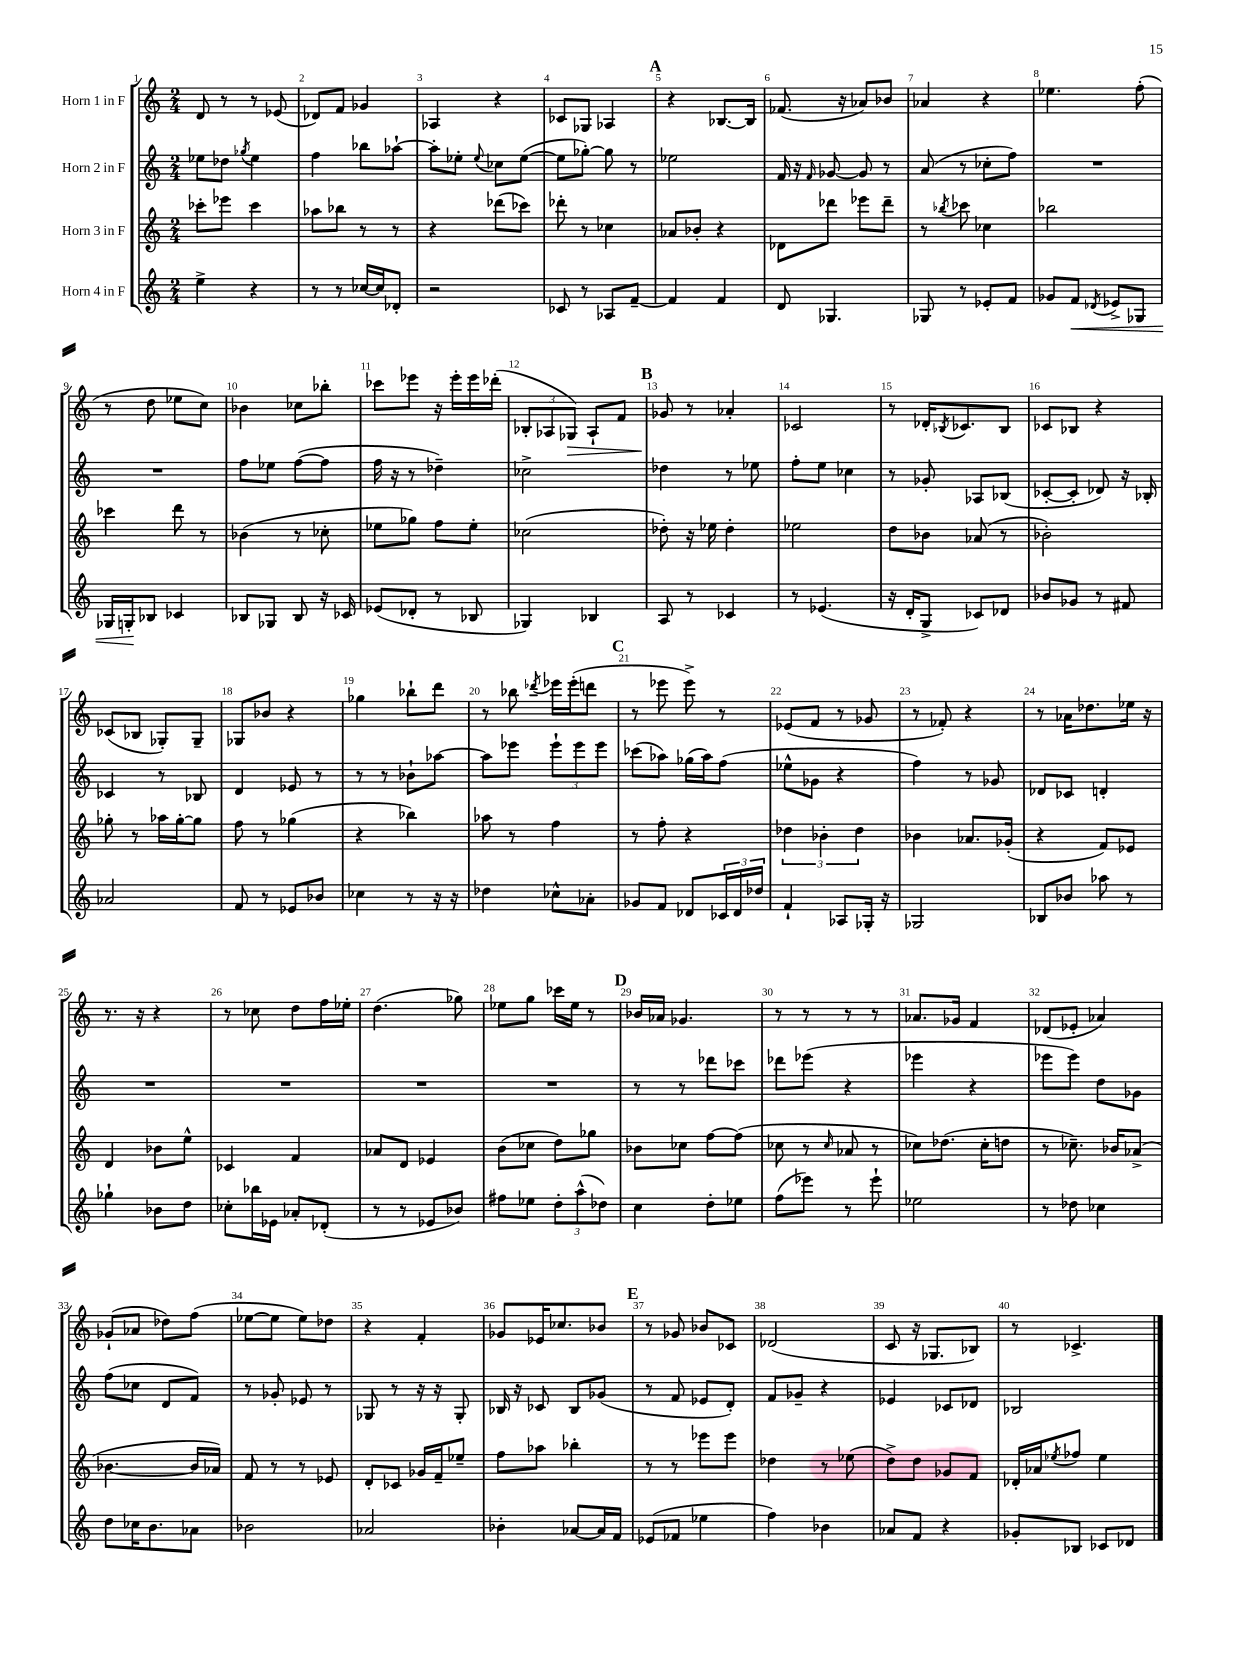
<<
\new StaffGroup <<
\new Staff = "s0" \with { instrumentName = "Horn 1 in F" } {
    \clef treble \key c \major \numericTimeSignature \time 2/4
    d'8 r8 r8 ees'8( |
    des'8) f'8 ges'4 |
    aes4 r4 |
    ces'8 ges8 aes4 |
    \mark \markup { \bold "A" } r4 bes8.~ bes16 |
    fes'8.( r16 aes'8) bes'8 |
    aes'4 r4 |
    ees''4. f''8-.( |
    r8 d''8 ees''8 c''8) |
    bes'4 ces''8 bes''8-. |
    ces'''8 ees'''8 r16 ees'''16-. ees'''16 des'''16-.( |
    \tuplet 3/2 { bes8-. aes8 ges8\>) } aes8-! f'8 |
    \mark \markup { \bold "B" } ges'8\! r8 aes'4-. |
    ces'2 |
    r8 des'16-. \acciaccatura { bes8 } ces'8. bes8 |
    ces'8 bes8 r4 |
    ces'8( bes8 ges8-.) ges8-- |
    ges8 bes'8 r4 |
    ges''4 bes''8-! d'''8 |
    r8 bes''8 \acciaccatura { des'''8 } ees'''16 ees'''16-.( d'''8 |
    \mark \markup { \bold "C" } r8 ees'''8 ees'''8->) r8 |
    ees'8( f'8 r8 ges'8 |
    r8 fes'8-.) r4 |
    r8 aes'16 des''8. ees''16 r16 |
    r8. r16 r4 |
    r8 ces''8 d''8 f''16 ees''16-. |
    d''4.( ges''8) |
    ees''8 g''8 ces'''16 ees''16 r8 |
    \mark \markup { \bold "D" } bes'16 aes'16 ges'4. |
    r8 r8 r8 r8 |
    aes'8. ges'16 f'4 |
    des'8( ees'8-. aes'4) |
    ges'8-!( aes'8 des''8) f''8( |
    ees''8~ ees''8 ees''8) des''8 |
    r4 f'4-. |
    ges'8 ees'16 ces''8. bes'8 |
    \mark \markup { \bold "E" } r8 ges'8 bes'8 ces'8 |
    des'2( |
    c'8 r16 ges8. bes8) |
    r8 ces'4.-> \bar "|." |
}
\new Staff = "s1" \with { instrumentName = "Horn 2 in F" } {
    \clef treble \key c \major \numericTimeSignature \time 2/4
    ees''8 des''8 \acciaccatura { ges''8 } ees''4 |
    f''4 bes''8 aes''8~-! |
    aes''8-. ees''8-. \appoggiatura { ees''8 } ces''8 ees''8~( |
    ees''8 ges''8~-.) ges''8 r8 |
    \mark \markup { \bold "A" } ees''2 |
    f'16 r16 \grace { f'16 } ges'8~ ges'8 r8 |
    a'8( r8 ces''8-. f''8) |
    R2 |
    R2 |
    f''8 ees''8 f''8~( f''8 |
    f''16 r16 r8 des''4--) |
    ces''2-> |
    \mark \markup { \bold "B" } des''4 r8 ees''8 |
    f''8-. e''8 ces''4 |
    r8 ges'8-. aes8 bes8( |
    ces'8~-. ces'8-. des'8) r16 bes16-. |
    ces'4 r8 bes8 |
    d'4 ees'8 r8 |
    r8 r8 bes'8-! aes''8~ |
    aes''8 ees'''8 \tuplet 3/2 { ees'''8-! ees'''8 ees'''8 } |
    \mark \markup { \bold "C" } ces'''8( aes''8) ges''16( aes''16) f''8( |
    ees''8-^ ges'8 r4 |
    f''4) r8 ges'8 |
    des'8 ces'8 d'4-. |
    R2 |
    R2 |
    R2 |
    R2 |
    \mark \markup { \bold "D" } r8 r8 des'''8 ces'''8 |
    des'''8 ees'''8( r4 |
    ees'''4 r4 |
    ees'''8 ees'''8) d''8 ges'8 |
    f''8( ces''8 d'8 f'8) |
    r8 ges'8-. ees'8 r8 |
    ges8 r8 r16 r16 ges8-. |
    bes16 r16 ces'8 bes8 ges'8( |
    \mark \markup { \bold "E" } r8 f'8 ees'8 d'8-.) |
    f'8 ges'8-- r4 |
    ees'4 ces'8 des'8 |
    bes2 \bar "|." |
}
\new Staff = "s2" \with { instrumentName = "Horn 3 in F" } {
    \clef treble \key c \major \numericTimeSignature \time 2/4
    ces'''8-. ees'''8 ces'''4 |
    aes''8 bes''8 r8 r8 |
    r4 des'''8( ces'''8) |
    des'''8-. r8 ces''4 |
    \mark \markup { \bold "A" } aes'8 bes'8-. r4 |
    des'8 des'''8 ees'''8 des'''8-- |
    r8 \acciaccatura { bes''8 } ces'''8 ces''4 |
    bes''2 |
    ces'''4 d'''8 r8 |
    bes'4( r8 ces''8-. |
    ees''8 ges''8) f''8 ees''8-. |
    ces''2( |
    \mark \markup { \bold "B" } des''8-.) r16 ees''16 des''4-. |
    ees''2 |
    d''8 bes'8 aes'8( r8 |
    bes'2-.) |
    ges''8-. r8 aes''16 ges''16~-. ges''8 |
    f''8 r8 ges''4( |
    r4 bes''4) |
    aes''8 r8 f''4 |
    \mark \markup { \bold "C" } r8 f''8-. r4 |
    \tuplet 3/2 { des''4 bes'4-. des''4 } |
    bes'4 aes'8. ges'16-.( |
    r4 f'8) ees'8 |
    d'4 bes'8 e''8-^ |
    ces'4 f'4 |
    aes'8 d'8 ees'4 |
    b'8( ces''8 d''8) ges''8 |
    \mark \markup { \bold "D" } bes'8 ces''8 f''8~ f''8( |
    ces''8 r8 \grace { ces''16 } aes'8 r8 |
    ces''8) des''8.( ces''16-. d''8 |
    r8 ces''8.--) bes'16 aes'8->( |
    bes'4.~ bes'16 aes'16) |
    f'8 r8 r8 ees'8 |
    d'8-. ces'8 ges'16 f'16-- ees''8-- |
    f''8 aes''8 bes''4-. |
    \mark \markup { \bold "E" } r8 r8 ees'''8 ees'''8 |
    des''4 r8 ees''8( |
    d''8->) d''8 ges'8 f'8 |
    des'16-. aes'16 \acciaccatura { ees''8 } fes''8 ees''4 \bar "|." |
}
\new Staff = "s3" \with { instrumentName = "Horn 4 in F" } {
    \clef treble \key c \major \numericTimeSignature \time 2/4
    e''4-> r4 |
    r8 r8 ces''16~ ces''16 des'8-. |
    r2 |
    ces'8 r8 aes8 f'8~-- |
    \mark \markup { \bold "A" } f'4 f'4 |
    d'8 ges4. |
    ges8 r8 ees'8-. f'8 |
    ges'8 f'8\< \acciaccatura { des'8 } ees'8-> ges8 |
    ges16 g16-.\! bes8 ces'4 |
    bes8 ges8 bes8 r16 ces'16 |
    ees'8( des'8-. r8 bes8 |
    ges4) bes4 |
    \mark \markup { \bold "B" } a8 r8 ces'4 |
    r8 ees'4.( |
    r16 d'16-. g8-> ces'8) des'8 |
    bes'8 ges'8 r8 fis'8 |
    aes'2 |
    f'8 r8 ees'8 bes'8 |
    ces''4 r8 r16 r16 |
    des''4 ces''8-^ aes'8-. |
    \mark \markup { \bold "C" } ges'8 f'8 des'8 \tuplet 3/2 { ces'16 des'16 des''16 } |
    f'4-! aes8 ges16-. r16 |
    ges2 |
    bes8 bes'8 aes''8 r8 |
    ges''4-! bes'8 d''8 |
    ces''8-. bes''16 ees'16 aes'8-. des'8-.( |
    r8 r8 ees'8 bes'8) |
    fis''8 ees''8 \tuplet 3/2 { d''8-. a''8-^( des''8) } |
    \mark \markup { \bold "D" } c''4 d''8-. ees''8 |
    f''8( ees'''8) r8 ees'''8-! |
    ees''2 |
    r8 des''8 ces''4 |
    d''8 ces''16 b'8. aes'8 |
    bes'2 |
    aes'2 |
    bes'4-. aes'8~ aes'16 f'16 |
    \mark \markup { \bold "E" } ees'8( fes'8 ees''4 |
    f''4) bes'4 |
    aes'8 f'8 r4 |
    ges'8-. bes8 ces'8 des'8 \bar "|." |
}
>>
>>
\layout { \context { \Score \override BarNumber.break-visibility = ##(#f #t #t) barNumberVisibility = #all-bar-numbers-visible } }
